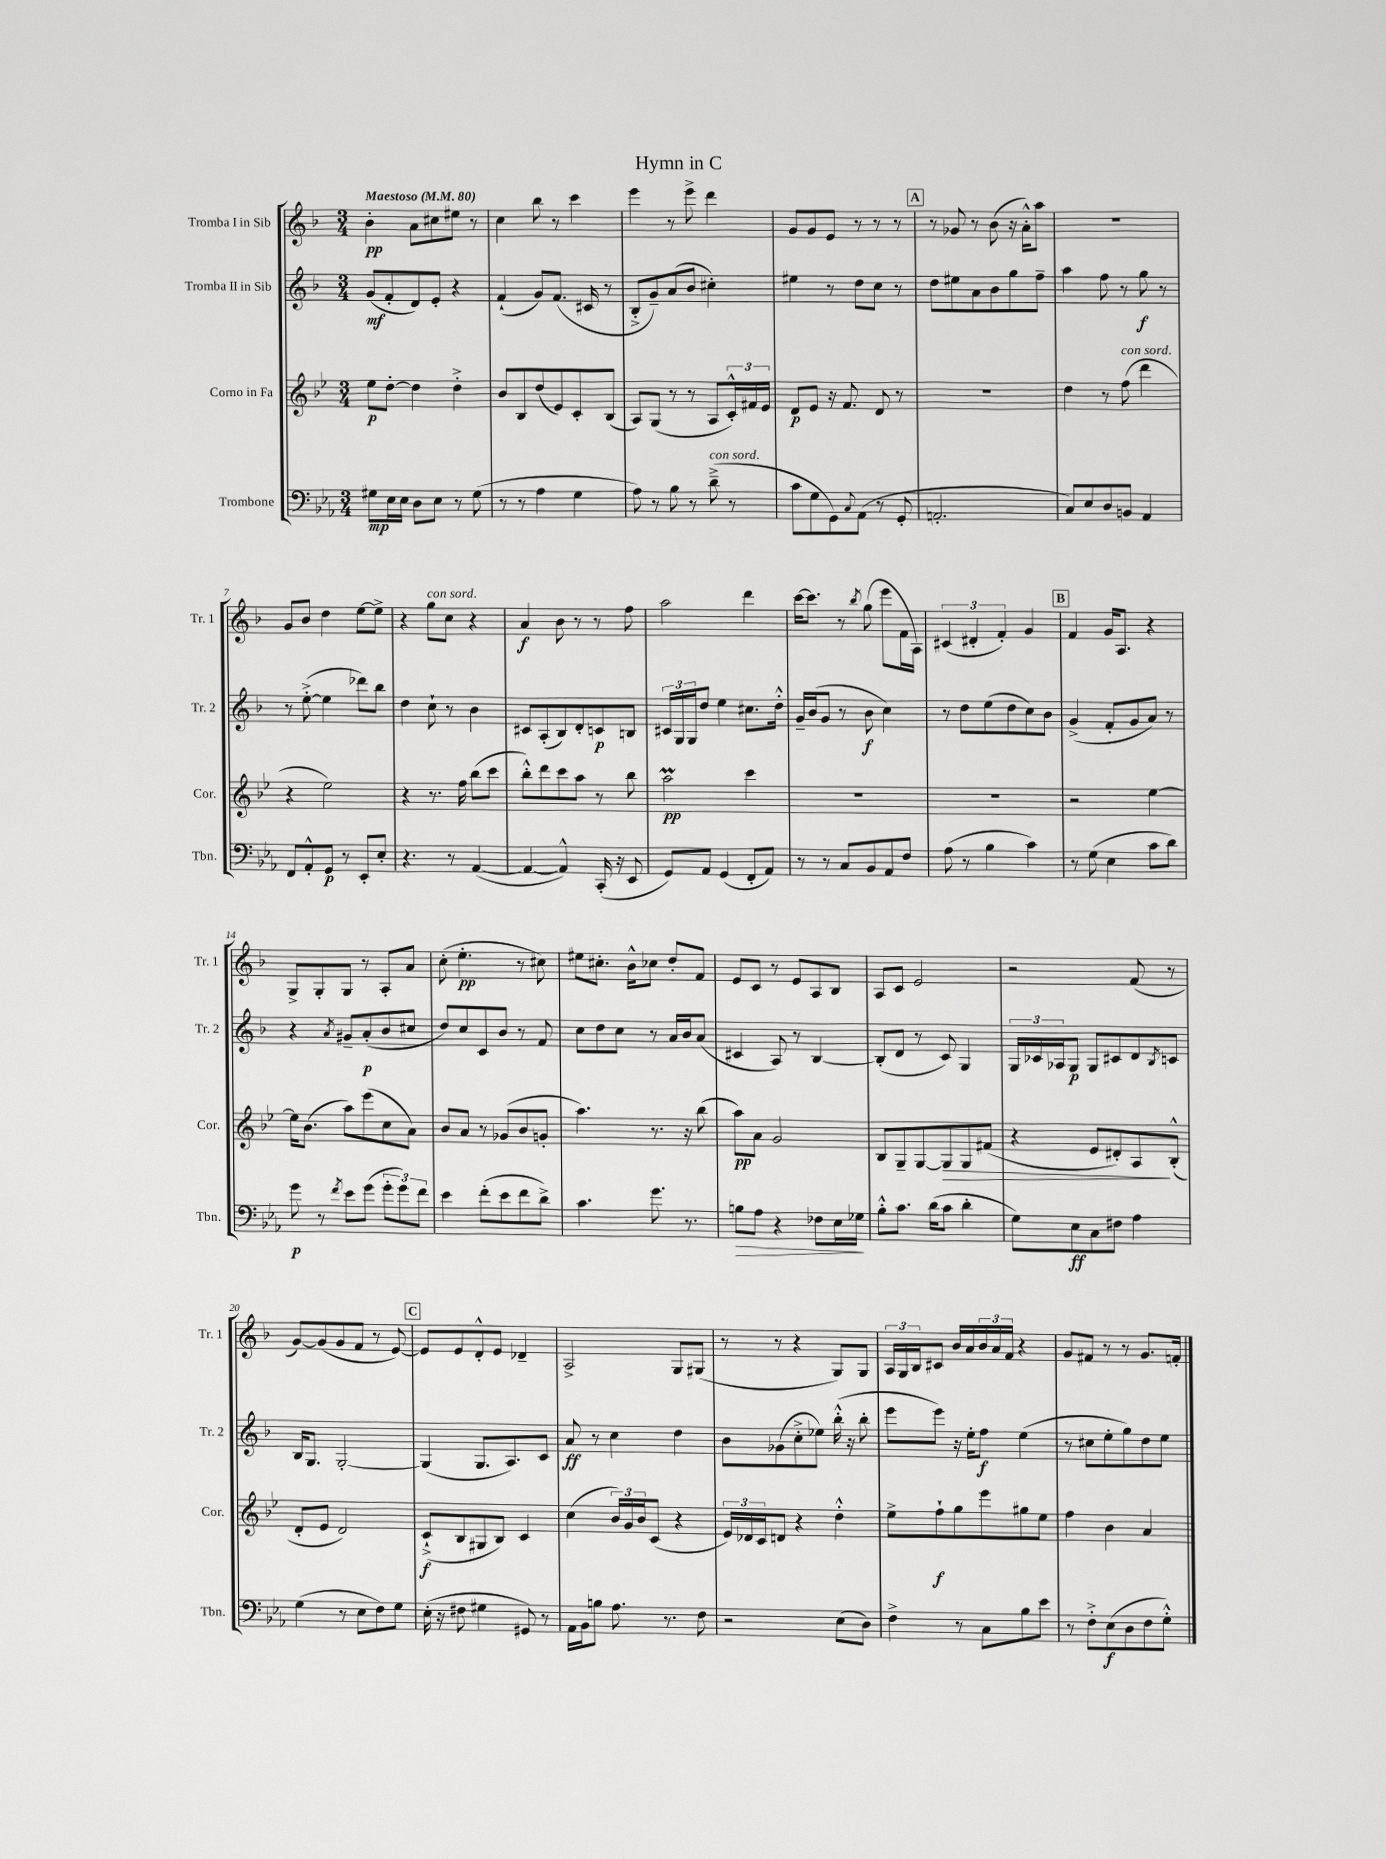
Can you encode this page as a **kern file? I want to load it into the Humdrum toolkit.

**kern	**kern	**kern	**kern
*staff4	*staff3	*staff2	*staff1
*clefF4	*clefG2	*clefG2	*clefG2
*k[b-e-a-]	*k[b-e-]	*k[b-]	*k[b-]
*M3/4	*M3/4	*M3/4	*M3/4
*MM80	*MM80	*MM80	*MM80
8G#	8ee-	(8g	4b-'
16E-	[8dd'	8f'	.
16E-	.	.	.
8D	4dd]	8d)	8a
8E-	.	8e'	8cc#
8r	4dd'^	4r	8ee#
(8G#	.	.	8r
=	=	=	=
8r	8b-	(4f`	4cc
8r	8B-	.	.
4A-	(8dd	8g)	8bb-
.	8e-)	(8.f	8r
4G	8c'	.	4ccc
.	.	16c#	.
.	(8B-	8r	.
=	=	=	=
8A-)	8A)	8B-'^	4eee
8r	(8G	8g~)	.
8B-	8r	(8a	8r
8r	8r	8b-	8eee^
(8d~^	8A	4cc#')	4ddd
8r	24c'^^)	.	.
.	24f#	.	.
.	24e-	.	.
=	=	=	=
8c	8d	4ee#	8g
8G	8e-	.	8g
8GG)	16r	8r	8e
.	8.f	.	.
8qqC	.	.	.
(8AA-	.	8dd	8r
8r	8d	8cc	8r
8GG'	8r	8r	8r
=	=	=	=
2.AA'	2.r	8dd	8r
.	.	8ee#	8g-
.	.	8a	8r
.	.	8b-	(8b-
.	.	8gg	16r
.	.	.	16a'^^)
.	.	8ff~	8aa
=	=	=	=
8C)	4dd	4aa	2.r
8E-	.	.	.
8D	8r	8ff	.
8BB	(8ff	8r	.
4AA-	4ddd	8gg	.
.	.	8r	.
=	=	=	=
8FF	4r	8r	8g
8AA-'^^	.	([8ee'^	8b-
8GG	2ee-)	4ee]	4dd
8r	.	.	.
8EE-'	.	8ddd-)	[8ee
8E-'	.	8bb-	8ee^]
=	=	=	=
4.r	4r	4dd	4r
.	8.r	8cc`	8gg
8r	.	8r	8cc
.	16ff	.	.
([4AA-	(8bb-	4b-	4r
.	8ccc	.	.
=	=	=	=
4AA-_	8bb-'^^)	8c#	4a
.	8ddd	(8A'	.
4AA-^^])	8ccc	8B-)	8b-
.	8aa	8d'	8r
(16CC'	8r	8c	8r
16r	.	.	.
8EE-	8bb-	8B	8ff
=	=	=	=
8GG)	2aa	24c#	2aa
.	.	24G	.
.	.	24G	.
8AA-	.	8dd	.
(4GG	.	4ee	.
8FF'	4ccc	8.cc#	4ddd
8AA-)	.	.	.
.	.	16dd'^^	.
=	=	=	=
8r	2.r	16g~	[16ccc
.	.	(16b-	8.ccc]
8r	.	8g	.
8C	.	8r	8r
.	.	.	8qbb-
8BB-	.	8b-	(8gg
8AA-	.	4cc)	8eee
8F	.	.	16f
.	.	.	16A)
=	=	=	=
(8A-	2.r	8r	(6c#
8r	.	8dd	.
.	.	.	6d#'
4B-	.	(8ee	.
.	.	.	6f')
.	.	8dd	.
4c)	.	8cc)	4g
.	.	8b-	.
=	=	=	=
8r	2r	(4g^	4f
(8G	.	.	.
4E-	.	8f'	16g
.	.	.	8.A
.	.	8g	.
8c	[4ee-	8a)	4r
8d)	.	8r	.
=	=	=	=
8g	16ee-]	4r	8G^
.	(8.b-	.	.
8r	.	.	8G'
8qf	.	8qa	.
8e-	8aa)	8g#~	8G
(8g	(8eee-	(8a'	8r
12g'	8cc	8b-	8A'
12g)	.	.	.
.	8a)	8cc#	8a
12f	.	.	.
=	=	=	=
4e-	8b-	8dd)	(8cc'
.	8a	8cc	4.ee'
(8f'	8r	8c	.
8e-	(8g-	8b-	.
8f	8b-	8r	8r
8d^)	8g'	8f	8cc#)
=	=	=	=
4.c	4.aa)	8cc	8ee#
.	.	8dd	8.cc#'
.	.	8cc	.
.	.	.	16b-^^
8.g	8.r	8r	8cc-
.	.	16a	8dd'
8.r	16r	16b-	.
.	(8bb-	(8a	8f
=	=	=	=
8B	8aa)	4c#	8e
8A-	8a	.	8c
4r	2g	8A)	8r
.	.	8r	8e
8F-	.	[4B-	8A
16E-	.	.	8B-
16G-	.	.	.
=	=	=	=
8B-'^^	8B-	(8B-']	8A
8.c	8G~	8d	8c
.	[8G	8r	2e
(16d	.	.	.
8c	8G]	8c)	.
4d'	8G	4G	.
.	(8f#	.	.
=	=	=	=
8G)	4r	24G	2r
.	.	24c-	.
.	.	24A-	.
8E-	.	8G	.
8C	8e-	8G	.
8F#	8d#')	8c#	.
4A-	8A	8d	(8f
.	.	8qB-	.
.	(8B-'^^	8c	8r
=	=	=	=
(4G	8d'	16B-	[8g)
.	.	8.G	.
.	8e-	.	(8g]
8r	2d)	[2G'	8g
8E-	.	.	8f
8F)	.	.	8r
8G	.	.	[8e)
=	=	=	=
(16E-'	(8c`^	(4G]	8e]
16r	.	.	.
8F#	8B-	.	8e
4G#	8G#	8.G	8d'^^
.	8B-)	.	8e
.	.	8.A)	.
8GG#)	4c	.	4d-~
8r	.	8c	.
=	=	=	=
16AA-	(4cc	8a	2A^
16BB-	.	.	.
8B	.	8r	.
8.A-	24b-)	4cc	.
.	24g	.	.
.	24b-	.	.
.	(8c	.	.
8.r	.	.	.
.	4r	4dd	8G
8F	.	.	(8G#
=	=	=	=
2r	24e-)	8b-	8r
.	24d-	.	.
.	24c	.	.
.	8d	(8g-	8r
.	4r	8cc'^	4r
.	.	8ee-)	.
(8E-	4dd'^^	(16bb-'^^	8G)
.	.	16r	.
8D)	.	8bb-'	8G
=	=	=	=
4F^	8ee-^	8eee	24A
.	.	.	24G
.	.	.	24B-
.	8ff`	8eee)	8c#
8r	8gg	16r	16b-
.	.	16ee'	16a
8C	8eee-	8ff	24b-
.	.	.	24a
.	.	.	24f
8B-	8gg#	(4ee	4r
8e-	8ee-	.	.
=	=	=	=
8r	4ff	8r	8g
8F'^	.	8cc#	8f#
(8E-	4b-	8ee'	8r
8D	.	8gg)	8r
8F	4a	8dd	8.g
8G'^^)	.	8ee	.
.	.	.	16f'
==	==	==	==
*-	*-	*-	*-
